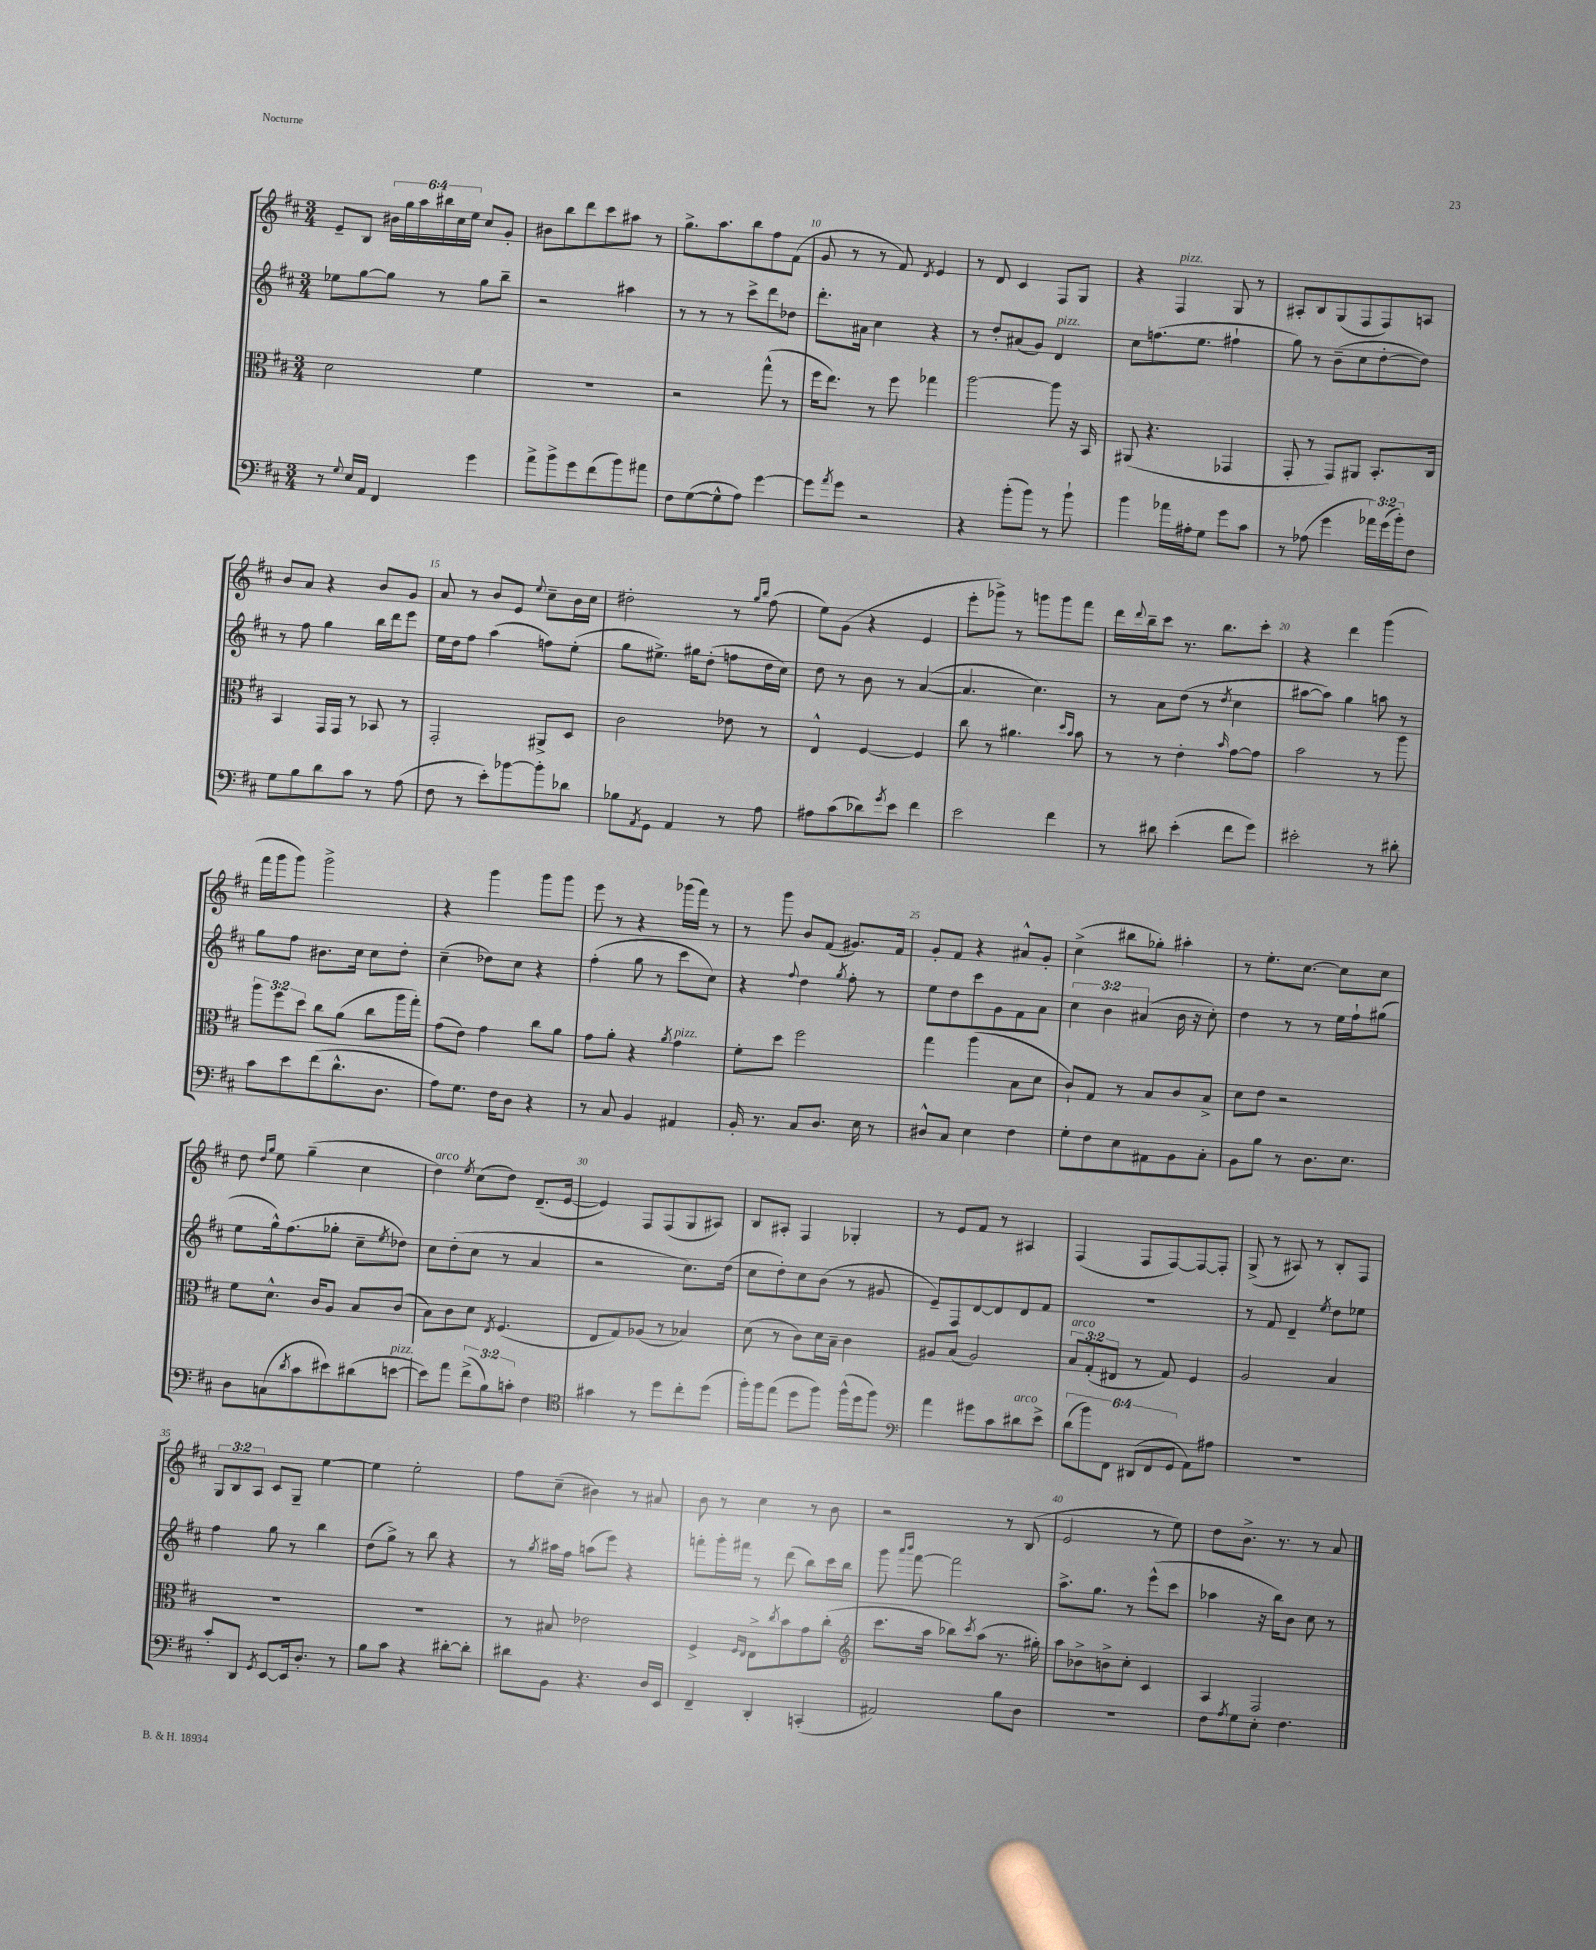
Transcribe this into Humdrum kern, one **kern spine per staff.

**kern	**kern	**kern	**kern
*staff4	*staff3	*staff2	*staff1
*clefF4	*clefC3	*clefG2	*clefG2
*k[f#c#]	*k[f#c#]	*k[f#c#]	*k[f#c#]
*M3/4	*M3/4	*M3/4	*M3/4
8r	2d	8ee-	8e~
8qqG	.	.	.
16E	.	[8gg	8B
16AA	.	.	.
4FF#	.	8gg]	24b#
.	.	.	24gg
.	.	.	24aa
.	.	8r	24bb#
.	.	.	24cc#
.	.	.	24ee
4g	4f#	8gg	8cc#
.	.	8bb~	8g'
=	=	=	=
8a^	2.r	2r	8b#
8b^	.	.	8bb
8g	.	.	8ddd
(8f#	.	.	8ccc#
8b)	.	4aa#	8aa#
8a#	.	.	8r
=	=	=	=
8F#	2r	8r	8.gg^
([8G	.	8r	.
.	.	.	8.aa
8G^^]	.	8r	.
8A)	.	8ccc#^	8bb
[4g	(8gg^^	8ddd	8ff#
.	8r	8dd-	(8f#
=	=	=	=
8g]	16ff#	8.ddd'	8g
.	8.ee)	.	.
8qa	.	.	.
8g	.	.	8r
.	.	16a#	.
2r	8r	4cc#	8r
.	8ff#	.	8f#)
.	.	.	8qd
.	4gg-	4r	4e
=	=	=	=
4r	[2aa	8r	8r
.	.	8dd'	8d
(8b'	.	(8a#	4c#
8b)	.	8g)	.
8r	8aa]	4d	8F#
8b`	16r	.	8G
.	16BB	.	.
=	=	=	=
4b	(8AA#	8cc#	4r
.	4.r	(8.ff	.
16a-	.	.	4F#
16A#'	.	8.ee	.
8G	.	.	.
8g	4GG-	4ff#`	8G
8c#	.	.	8r
=	=	=	=
8r	8GG'	8gg)	8A#'
(8A-	8r	8r	8B
4g	8GG)	(8b~	(8G
.	8AA#	8cc#	8F#
24a-)	8.BB'	[8dd'	8F#)
(24g	.	.	.
24b')	.	.	.
8F#	.	8dd])	8A
.	16C#	.	.
=	=	=	=
8G	4BB	8r	8b
8B	.	8ff#	8a
8d	16GG	4gg	4r
.	16GG	.	.
8c#	8r	.	.
8r	8BB-	16bb	8b
.	.	16ddd	.
(8A	8r	8eee	8g
=	=	=	=
8F#	2GG'	16ee	8a
.	.	16dd	.
8r	.	8ff#	8r
8e')	.	(4aa	8b
[8b-	.	.	8e
.	.	.	8qqee
8b-']	8AA#^	8ff)	8cc#~
8d-	8D	(8ee'	16b
.	.	.	16cc#
=	=	=	=
8B-	2c#	8gg	2dd#'
8qAA	.	.	.
8GG	.	8.ee#^)	.
4AA	.	.	.
.	.	16gg#	.
.	.	(8dd'	.
8r	8e-	8ff	8r
.	.	.	16qqgg
.	.	.	16qqbb
8A	8r	16dd	(8ff#
.	.	16cc#)	.
=	=	=	=
8A#	4E^^	8dd	8ee)
(8c#	.	8r	(8g
8d-)	[4F#	8b	4r
8qg	.	.	.
8e	.	8r	.
4f#	4F#]	([4a	4e
=	=	=	=
2e	8cc#	4.a]	8eee'
.	8r	.	8ggg-^)
.	4.a#	.	8r
.	.	4.cc#)	8ggg
4f#	.	.	8ggg
.	16qqdd	.	.
.	16qqb	.	.
.	8b	.	8fff#
=	=	=	=
8r	8r	8r	16ddd
.	.	.	8qqddd
.	.	.	16bb~
8d#	8r	8a	8ccc#
(4e'	4e'	(8dd	8.r
.	.	8r	.
.	.	.	8.bb
.	16qqb	8qdd	.
8f#	[8g	4cc#	.
8g)	8g]	.	8ccc#'
=	=	=	=
2e#'	2b	[8aa#	4r
.	.	8aa#])	.
.	.	4gg	4ddd
8r	8r	8aa	(4ggg
8d#'	8aa	8r	.
=	=	=	=
8c#	12aa	8gg	16fff#
.	.	.	16ggg
.	12ff#	.	.
8e	.	8ff#	8ggg)
.	12dd	.	.
(8f#	8cc#	8.b#	2ggg^
8.d^^	(8a	.	.
.	.	16cc#	.
.	8cc#	8cc#	.
8.D	.	.	.
.	16aa	8dd'	.
.	16gg')	.	.
=	=	=	=
8A)	(8g	(4cc#~	4r
8.G	8e)	.	.
.	4g	8dd-)	4ggg
16F#	.	.	.
8D	.	8cc#	.
4r	8cc#	4r	8ggg
.	8a	.	8ggg
=	=	=	=
8r	8g	(4ff#'	8eee
8C#	8a'	.	8r
4BB	4r	8gg	4r
.	.	8r	.
.	8qa	.	.
4AA#	4g	8ccc#	(16ggg-
.	.	.	16fff#)
.	.	8cc#)	8r
=	=	=	=
16BB'	8f#'	4r	8r
8.r	.	.	.
.	8dd	.	8ggg
.	.	8qqff#	.
8C#	2ff#	4dd	8b
8.D	.	.	(8f#
.	.	8qgg	.
.	.	8ff#'	8.g#)
16E	.	.	.
8r	.	8r	.
.	.	.	16f#
=	=	=	=
8D#^^	4gg	8ee	8g'
8C#	.	8dd	8f#
4E	(4aa	8ccc#	4r
.	.	8g	.
4F#	8B	8f#	8a#^^
.	8d	8a	8g'
=	=	=	=
8G'	8c#`)	6cc#	(4cc#^
8F#	8G	.	.
.	.	6b	.
8E	8r	.	8bb#
.	.	(6a#	.
8AA#	8B	.	8gg-')
8BB	8c#	16b	4aa#'
.	.	16r	.
8C#'	8B^	8cc#')	.
=	=	=	=
8BB	8d	4dd	8r
8B	8e	.	8.ee'
8r	2r	8r	.
.	.	.	[8.cc#
8.D	.	8r	.
.	.	16ee	8cc#]
8.E	.	16ff#`	.
.	.	(8gg#	8cc#
=	=	=	=
8D	8f#	8ee	8dd
.	.	.	16qqdd
.	.	.	16qqgg
(8C	8.d^^	16gg^^)	8ee
.	.	(8.ff#	.
8qd	.	.	.
8c#	.	.	(4gg~
.	16c#	.	.
8e#)	8A	8gg-'	.
(8d#	8B	8cc#~	4cc#
.	.	8qee	.
[8e	(8c#	8dd-)	.
=	=	=	=
8e])	8B)	8cc#	4dd)
8a	8c#	(8dd'	.
.	.	.	8qee
(12f#^	8d	8cc#	(8cc#
12B)	.	.	.
.	8qE	.	.
.	(4.F#	8r	8dd)
12c'	.	.	.
4F#	.	4a	(8.d~
.	.	.	[16e
=	=	=	=
*clefC4	*	*	*
4g#	8E	2r	4e])
.	8G)	.	.
8r	(8A-	.	8F#
8dd	8r	.	(8F#
8cc#'	4B-)	8.cc#)	8G
(8dd	.	.	8A#)
.	.	(16dd	.
=	=	=	=
16ff#')	(8d	8cc#	8B
16ff#	.	.	.
(8ee	8r	8dd')	8A#'
8dd	8c#)	8cc#	4F#
8ff#)	16d	(8b	.
.	16B~	.	.
(16ff#^^	4c#	8r	4G-'
16dd	.	.	.
8ff#)	.	8g#	.
=	=	=	=
*clefF4	*	*	*
4a	8A#	8e~)	8r
.	(8B	8F#	8e
8g#	2A#)	[8d	8f#
8c#	.	8d]	8r
8d#	.	8d	4A#
8e^	.	8f#	.
=	=	=	=
(12d	12B	2.r	(4F#
12b)	(12G'	.	.
12FF#	12E#	.	.
(12DD#	8r	.	8F#
12FF#	.	.	.
.	8G)	.	[8F#)
12GG	.	.	.
8AA)	4F#	.	8F#_
8A#	.	.	8F#']
=	=	=	=
2.r	2A	8r	(8G^
.	.	8f#	8r
.	.	4d~	8A#)
.	.	.	8r
.	.	8qee	.
.	4B	8dd	8B'
.	.	8ee-	8F#
=	=	=	=
8c#'	2.r	4ff#	12G
.	.	.	12B
8DD	.	.	.
.	.	.	12A
8qGG	.	.	.
[8EE	.	8gg	8c#
16EE]	.	8r	8G~
8.D'	.	.	.
.	.	4bb	[4ee
8r	.	.	.
=	=	=	=
8B	2.r	(8dd	4ee]
8c#	.	8gg^)	.
4r	.	8r	2ee'
.	.	8bb	.
[8d#'	.	4r	.
8d#']	.	.	.
=	=	=	=
8d#	8r	8r	8ff#
.	.	8qgg	.
8BB	8B#	16aa#	(8cc#~
.	.	16ff#	.
4.r	2e-	(8aa	4b#)
.	.	8eee)	.
.	.	4r	8r
16D	.	.	8a#
16EE	.	.	.
=	=	=	=
4FF#~	4F#^	8fff'	8b
.	.	16ggg'	8r
.	.	16fff#	.
.	16qqF#	.	.
.	16qqE	.	.
4DD'	8E^	8r	4cc#
.	8qcc#	.	.
.	8b	(8ddd	.
(4CC'	8g	8bb)	8r
.	(8cc#'	16ccc#	8b
.	.	16bb	.
=	=	=	=
*	*clefG2	*	*
2AA#)	8.ccc#	8ggg	2r
.	.	16qqaaa	.
.	.	16qqbbb	.
.	.	[8fff#	.
.	16aa	.	.
.	8bb-)	2fff#]	.
.	8qccc#	.	.
.	(8aa	.	.
8B	8.r	.	8r
8D	.	.	(8B
.	16gg#')	.	.
=	=	=	=
2.r	8aa	8.aa^	2e
.	8b-^	.	.
.	.	8.gg	.
.	8b^	.	.
.	8cc#'	8r	.
.	4c#	(8eee^^	8r
.	.	8ccc#	8ee)
=	=	=	=
8F#	4A	4aa-	8dd
8qA	.	.	.
8G	.	.	8.b^
8E'	2F#	16r	.
.	.	16bb)	8.r
4.F#	.	8b	.
.	.	8cc#	8r
.	.	8r	8a
==	==	==	==
*-	*-	*-	*-
